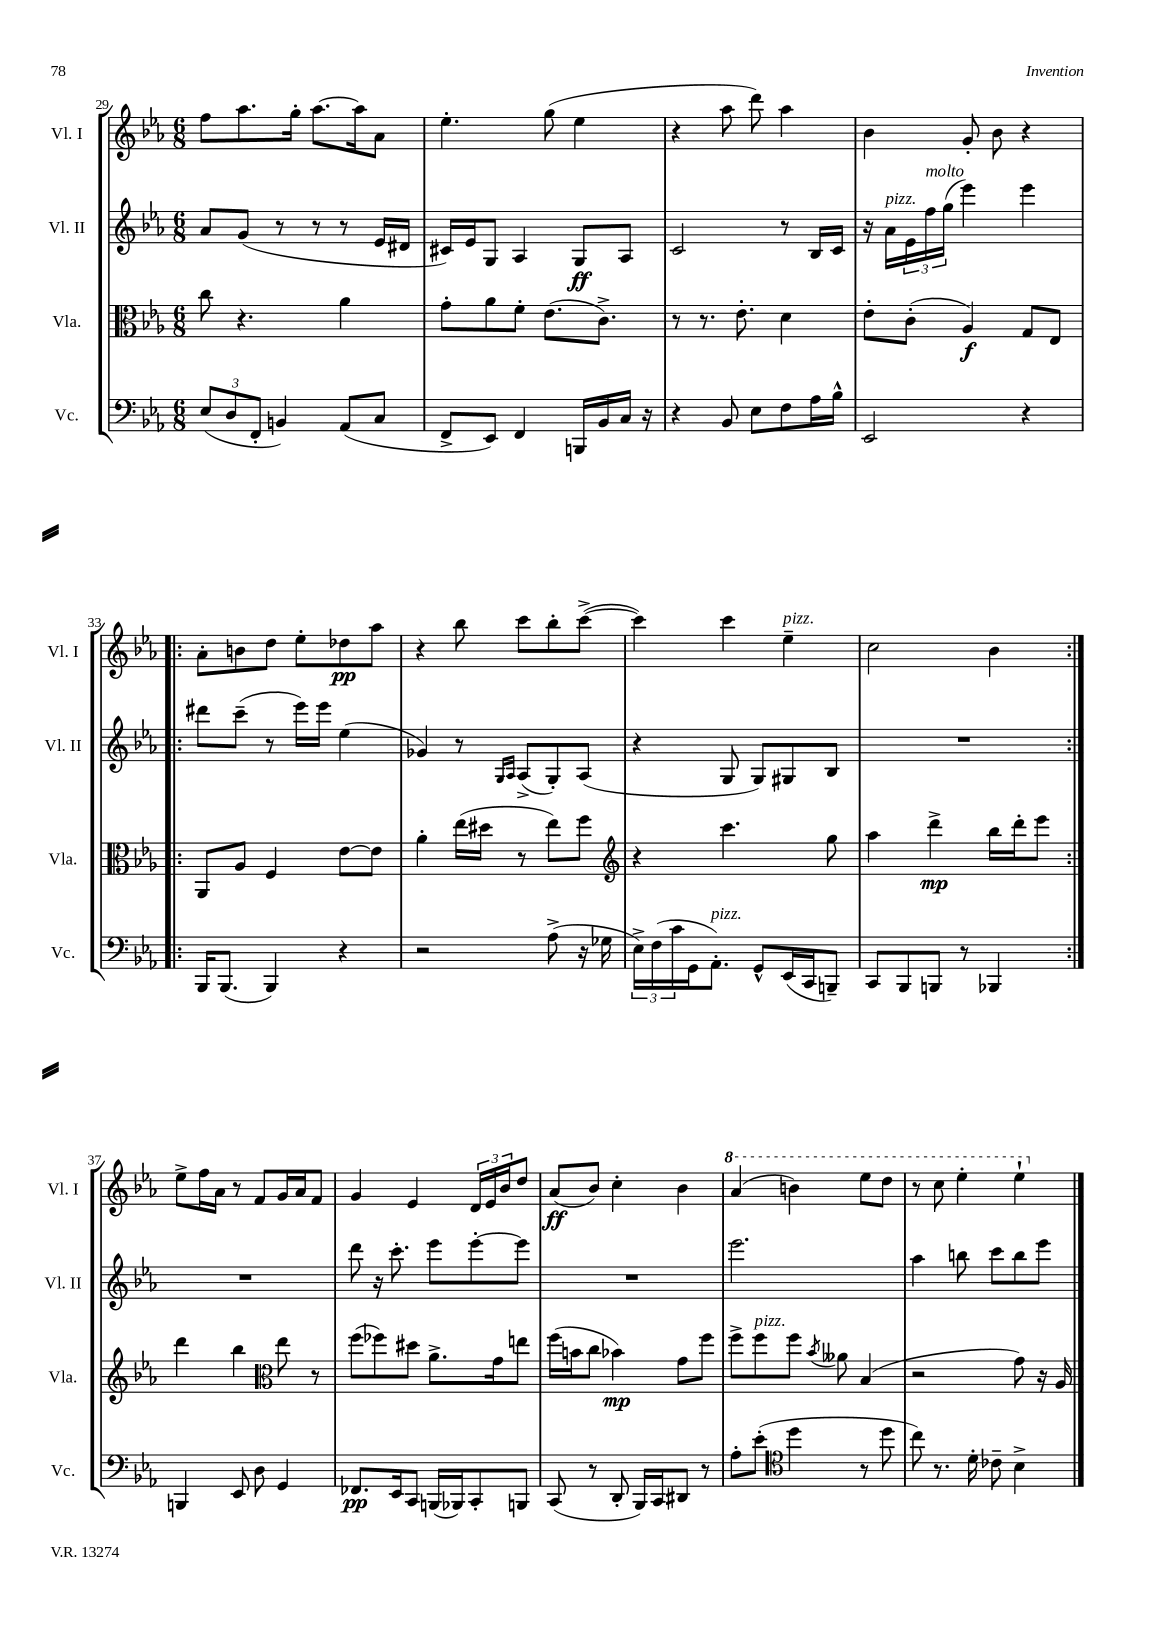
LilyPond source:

<<
\new StaffGroup <<
\new Staff = "s0" \with { instrumentName = "Vl. I" shortInstrumentName = "Vl. I" } {
    \clef treble \key ees \major \numericTimeSignature \time 6/8
    f''8 aes''8. g''16-. aes''8.~ aes''16 aes'8 |
    ees''4.-. g''8( ees''4 |
    r4 aes''8 d'''8) aes''4 |
    bes'4 g'8-. bes'8 r4 |
    \repeat volta 2 { aes'8-. b'8 d''8 ees''8-. des''8\pp aes''8 |
    r4 bes''8 c'''8 bes''8-. c'''8~->( |
    c'''4) c'''4 ees''4--^\markup { \italic "pizz." } |
    c''2 bes'4 | }
    ees''8-> f''16 aes'16 r8 f'8 g'16 aes'16 f'8 |
    g'4 ees'4 \tuplet 3/2 { d'16 ees'16 bes'16 } d''8 |
    aes'8\ff( bes'8) c''4-. bes'4 |
    \ottava #1 aes''4( b''4) ees'''8 d'''8 |
    r8 c'''8 ees'''4-. ees'''4-! \ottava #0 \bar "|." |
}
\new Staff = "s1" \with { instrumentName = "Vl. II" shortInstrumentName = "Vl. II" } {
    \clef treble \key ees \major \numericTimeSignature \time 6/8
    aes'8 g'8( r8 r8 r8 ees'16 dis'16 |
    cis'16) ees'16 g8 aes4 g8\ff aes8 |
    c'2 r8 bes16 c'16 |
    r16 aes'16^\markup { \italic "pizz." } \tuplet 3/2 { ees'16 f''16^\markup { \italic "molto" } g''16( } ees'''4) ees'''4 |
    \repeat volta 2 { dis'''8 c'''8--( r8 ees'''16) ees'''16 ees''4( |
    ges'4) r8 \grace { g16 aes16 } aes8->( g8-.) aes8( |
    r4 g8 g8) gis8 bes8 |
    R2. | }
    R2. |
    d'''8 r16 c'''8.-. ees'''8 ees'''8~-. ees'''8 |
    R2. |
    ees'''2. |
    aes''4 b''8 c'''8 b''8 ees'''8 \bar "|." |
}
\new Staff = "s2" \with { instrumentName = "Vla." shortInstrumentName = "Vla." } {
    \clef alto \key ees \major \numericTimeSignature \time 6/8
    c''8 r4. aes'4 |
    g'8-. aes'8 f'8-. ees'8.( c'8.->) |
    r8 r8. ees'8.-. d'4 |
    ees'8-. c'8-.( aes4\f) g8 ees8 |
    \repeat volta 2 { aes,8 aes8 f4 ees'8~ ees'8 |
    aes'4-. ees''16( dis''16 r8 ees''8) f''8 |
    \clef treble r4 c'''4. g''8 |
    aes''4 d'''4->\mp bes''16 d'''16-. ees'''8 | }
    d'''4 bes''4 \clef alto ees''8 r8 |
    f''8( fes''8) dis''8 aes'8.-> g'16 e''8 |
    f''16( b'16 c''8 bes'4\mp) g'8 f''8 |
    f''8-> f''8^\markup { \italic "pizz." } f''8 \acciaccatura { bes'8 } aeses'8 bes4( |
    r2 g'8) r16 aes16 \bar "|." |
}
\new Staff = "s3" \with { instrumentName = "Vc." shortInstrumentName = "Vc." } {
    \clef bass \key ees \major \numericTimeSignature \time 6/8
    \tuplet 3/2 { ees8( d8 f,8-. } b,4) aes,8( c8 |
    f,8-> ees,8) f,4 b,,16 bes,16 c16 r16 |
    r4 bes,8 ees8 f8 aes16 bes16-^ |
    ees,2 r4 |
    \repeat volta 2 { bes,,16 bes,,8.( bes,,4) r4 |
    r2 aes8->( r16 ges16 |
    \tuplet 3/2 { ees16->) f16( c'16 } g,16 aes,8.-.^\markup { \italic "pizz." }) g,8-^ ees,16( c,16 b,,8--) |
    c,8 bes,,8 b,,8 r8 bes,,4 | }
    b,,4 ees,8 d8 g,4 |
    fes,8.\pp ees,16 c,8 b,,16( bes,,16) c,8-. b,,8 |
    c,8( r8 d,8-. bes,,16) c,16 dis,8 r8 |
    aes8-. ees'8-.( \clef tenor d''4 r8 d''8 |
    c''8) r8. d'16-. ces'8-- bes4-> \bar "|." |
}
>>
>>
\layout { \context { \Score currentBarNumber = #29 } }
